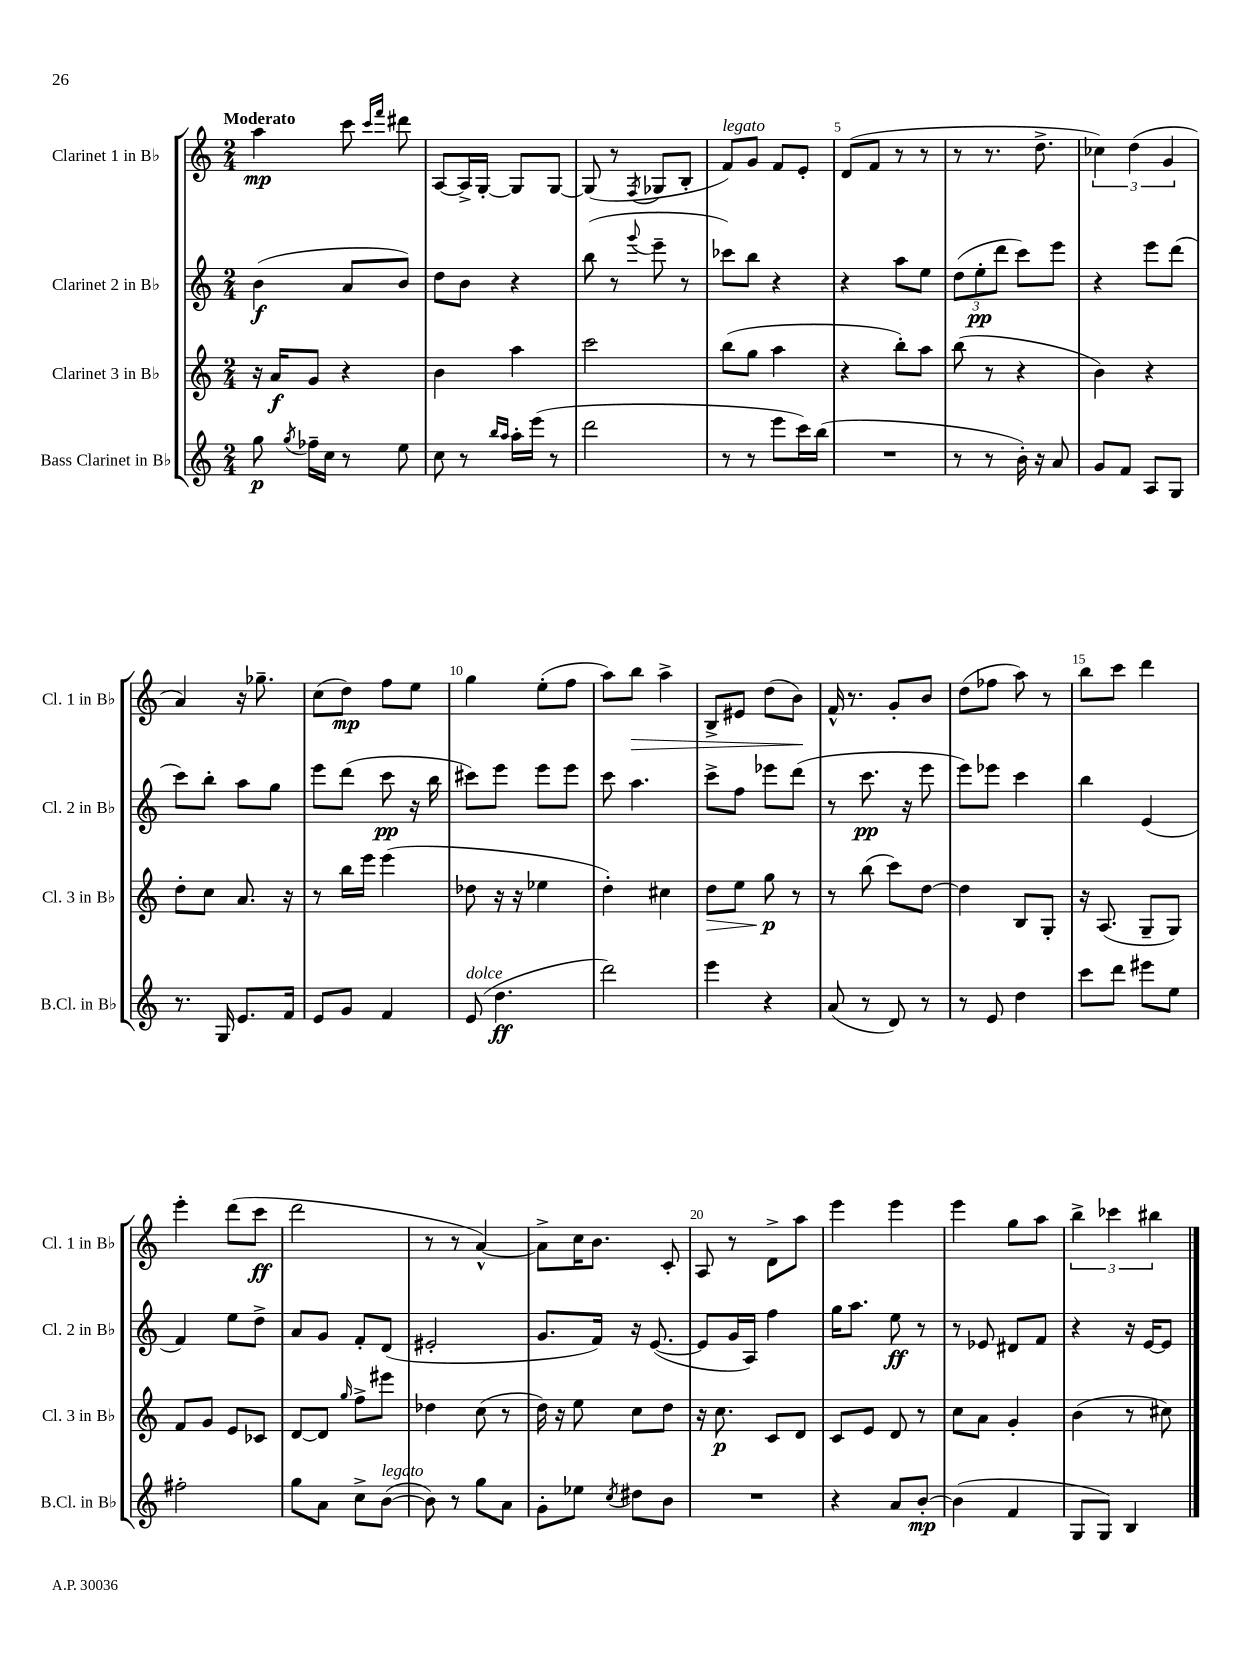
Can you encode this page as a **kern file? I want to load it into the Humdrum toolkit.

**kern	**dynam	**kern	**dynam	**kern	**dynam	**kern	**dynam
*part4	*part4	*part3	*part3	*part2	*part2	*part1	*part1
*staff4	*staff4	*staff3	*staff3	*staff2	*staff2	*staff1	*staff1
*I"Bass Clarinet in B♭	*	*I"Clarinet 3 in B♭	*	*I"Clarinet 2 in B♭	*	*I"Clarinet 1 in B♭	*
*I'B.Cl. in B♭	*	*I'Cl. 3 in B♭	*	*I'Cl. 2 in B♭	*	*I'Cl. 1 in B♭	*
*clefG2	*	*clefG2	*	*clefG2	*	*clefG2	*
*k[]	*	*k[]	*	*k[]	*	*k[]	*
*M2/4	*	*M2/4	*	*M2/4	*	*M2/4	*
=1	=1	=1	=1	=1	=1	=1	=1
!	!	!	!	!	!	!LO:TX:a:B:t=Moderato	!
8gg\	p	16r	.	(4b\	f	4aa\	mp
.	.	16a/KL	f	.	.	.	.
8qgg/	.	.	.	.	.	.	.
16ff-X~\LL	.	8g/J	.	.	.	.	.
16cc\JJ	.	.	.	.	.	.	.
8r	.	4r	.	8a/L	.	8ccc\	.
.	.	.	.	.	.	16qqccc/LL	.
.	.	.	.	.	.	16qqfff/JJ	.
8ee\	.	.	.	8b/J)	.	8ddd#X\	.
=2	=2	=2	=2	=2	=2	=2	=2
8cc\	.	4b\	.	8dd\L	.	[8A/L	.
8r	.	.	.	8b\J	.	16A^/L]	.
.	.	.	.	.	.	[16G'/JJ	.
16qqbb/LL	.	.	.	.	.	.	.
16qqaa/JJ	.	.	.	.	.	.	.
16aa'\LL	.	4aa\	.	4r	.	8G/L]	.
(16eee\JJ	.	.	.	.	.	.	.
8r	.	.	.	.	.	[8G/J	.
=3	=3	=3	=3	=3	=3	=3	=3
2ddd\	.	2ccc\	.	(8bb\	.	(8G/]	.
.	.	.	.	8r	.	8r	.
.	.	.	.	8qqggg/	.	8qF/	.
.	.	.	.	8eee~\	.	8G-X/L	.
.	.	.	.	8r	.	8B'/J	.
=4	=4	=4	=4	=4	=4	=4	=4
!	!	!	!	!	!	!LO:TX:a:i:t=legato	!
8r	.	(8bb\L	.	8ccc-X\L)	.	8f/L)	.
8r	.	8gg\J	.	8bb\J	.	8g/J	.
8eee\L	.	4aa\	.	4r	.	8f/L	.
16ccc\L)	.	.	.	.	.	8e'/J	.
(16bb\JJ	.	.	.	.	.	.	.
=5	=5	=5	=5	=5	=5	=5	=5
2r	.	4r	.	4r	.	(8d/L	.
.	.	.	.	.	.	8f/J	.
.	.	8bb'\L)	.	8aa\L	.	8r	.
.	.	8aa\J	.	8ee\J	.	8r	.
=6	=6	=6	=6	=6	=6	=6	=6
8r	.	(8bb\	.	(12dd\L	.	8r	.
.	.	.	.	12ee'\	pp	.	.
8r	.	8r	.	.	.	8.r	.
.	.	.	.	12ddd\J	.	.	.
16b'\)	.	4r	.	8ccc\L)	.	.	.
16r	.	.	.	.	.	8.dd^\	.
8a/	.	.	.	8eee\J	.	.	.
=7	=7	=7	=7	=7	=7	=7	=7
8g/L	.	4b\)	.	4r	.	6cc-X\)	.
8f/J	.	.	.	.	.	.	.
.	.	.	.	.	.	(6dd\	.
8A/L	.	4r	.	8eee\L	.	.	.
.	.	.	.	.	.	6g/	.
8G/J	.	.	.	(8ddd\J	.	.	.
!!LO:LB:g=z
=8	=8	=8	=8	=8	=8	=8	=8
8.r	.	8dd'\L	.	8ccc\L)	.	4a/)	.
.	.	8cc\J	.	8bb'\J	.	.	.
16G/	.	.	.	.	.	.	.
8.e/L	.	8.a/	.	8aa\L	.	16r	.
.	.	.	.	.	.	8.gg-X~\	.
.	.	.	.	8gg\J	.	.	.
16f/Jk	.	16r	.	.	.	.	.
=9	=9	=9	=9	=9	=9	=9	=9
8e/L	.	8r	.	8eee\L	.	(8cc\L	.
8g/J	.	16bb\LL	.	(8ddd\J	.	8dd\J)	mp
.	.	16eee\JJ	.	.	.	.	.
4f/	.	(4eee\	.	8ccc\	pp	8ff\L	.
.	.	.	.	16r	.	8ee\J	.
.	.	.	.	16bb\	.	.	.
=10	=10	=10	=10	=10	=10	=10	=10
!LO:TX:a:i:t=dolce	!	!	!	!	!	!	!
(8e/	.	8dd-X\	.	8ccc#X\L)	.	4gg\	.
4.dd\	ff	16r	.	8eee\J	.	.	.
.	.	16r	.	.	.	.	.
.	.	4ee-X\	.	8eee\L	.	(8ee'\L	.
.	.	.	.	8eee\J	.	8ff\J	.
=11	=11	=11	=11	=11	=11	=11	=11
2ddd\)	.	4dd'\)	.	8ccc\	.	8aa\L)	.
!	!	!	!	!	!	!	!LO:HP:b
.	.	.	.	4.aa\	.	8bb\J	>
.	.	4cc#X\	.	.	.	4aa^\	.
=12	=12	=12	=12	=12	=12	=12	=12
!	!	!	!LO:HP:b	!	!	!	!
4eee\	.	8dd\L	>	8ccc^\L	.	8B^/L	.
.	.	8ee\J	.	8ff\J	.	8e#X/J	.
4r	.	8gg\	p	8eee-X\L	.	(8dd\L	.
.	.	8r	]	(8ddd\J	.	8b\J)	.
.	.	.	.	.	.	.	]
=13	=13	=13	=13	=13	=13	=13	=13
(8a/	.	8r	.	8r	.	16f^^/	.
.	.	.	.	.	.	8.r	.
8r	.	(8bb\	.	8.ccc\	pp	.	.
8d/)	.	8ccc\L)	.	.	.	8g'/L	.
.	.	.	.	16r	.	.	.
8r	.	[8dd\J	.	8eee\	.	8b/J	.
=14	=14	=14	=14	=14	=14	=14	=14
8r	.	4dd\]	.	8eee\L)	.	(8dd\L	.
8e/	.	.	.	8eee-X\J	.	8ff-X\J	.
4dd\	.	8B/L	.	4ccc\	.	8aa\)	.
.	.	8G'/J	.	.	.	8r	.
=15	=15	=15	=15	=15	=15	=15	=15
8ccc\L	.	16r	.	4bb\	.	8bb\L	.
.	.	(8.A/	.	.	.	.	.
8ddd\J	.	.	.	.	.	8ccc\J	.
8eee#X\L	.	8G~/L	.	(4e/	.	4ddd\	.
8ee\J	.	8G/J)	.	.	.	.	.
!!LO:LB:g=z
=16	=16	=16	=16	=16	=16	=16	=16
2ff#X'\	.	8f/L	.	4f/)	.	4eee'\	.
.	.	8g/J	.	.	.	.	.
.	.	8e/L	.	8ee\L	.	(8ddd\L	.
.	.	8c-X/J	.	8dd^\J	.	8ccc\J	ff
=17	=17	=17	=17	=17	=17	=17	=17
8gg\L	.	[8d/L	.	8a/L	.	2ddd\	.
8a\J	.	8d/J]	.	8g/J	.	.	.
.	.	16qqgg/	.	.	.	.	.
8cc^\L	.	8ff^\L	.	8f'/L	.	.	.
!LO:TX:a:i:t=legato	!	!	!	!	!	!	!
([8b\J	.	8eee#X\J	.	(8d/J	.	.	.
=18	=18	=18	=18	=18	=18	=18	=18
8b\])	.	4dd-X\	.	2e#X'/	.	8r	.
8r	.	.	.	.	.	8r	.
8gg\L	.	(8cc\	.	.	.	[4a^^/)	.
8a\J	.	8r	.	.	.	.	.
=19	=19	=19	=19	=19	=19	=19	=19
8g'\L	.	16dd\)	.	8.g/L	.	8a^\L]	.
.	.	16r	.	.	.	.	.
8ee-X\J	.	8ee\	.	.	.	16cc\K	.
.	.	.	.	16f/Jk)	.	8.b\J	.
8qcc/	.	.	.	.	.	.	.
8dd#X\L	.	8cc\L	.	16r	.	.	.
.	.	.	.	([8.e/	.	.	.
8b\J	.	8dd\J	.	.	.	8c'/	.
=20	=20	=20	=20	=20	=20	=20	=20
2r	.	16r	.	8e/L]	.	8A/	.
.	.	8.cc\	p	.	.	.	.
.	.	.	.	16g/L	.	8r	.
.	.	.	.	16A/JJ)	.	.	.
.	.	8c/L	.	4ff\	.	8d^\L	.
.	.	8d/J	.	.	.	8aa\J	.
=21	=21	=21	=21	=21	=21	=21	=21
4r	.	8c/L	.	16gg\KL	.	4eee\	.
.	.	.	.	8.aa\J	.	.	.
.	.	8e/J	.	.	.	.	.
8a/L	.	8d/	.	8ee\	ff	4eee\	.
[8b'/J	mp	8r	.	8r	.	.	.
=22	=22	=22	=22	=22	=22	=22	=22
(4b\]	.	8cc\L	.	8r	.	4eee\	.
.	.	8a\J	.	8e-X/	.	.	.
4f/	.	4g'/	.	8d#X/L	.	8gg\L	.
.	.	.	.	8f/J	.	8aa\J	.
=23	=23	=23	=23	=23	=23	=23	=23
8G/L	.	(4b\	.	4r	.	6bb^\	.
8G/J)	.	.	.	.	.	.	.
.	.	.	.	.	.	6ccc-X\	.
4B/	.	8r	.	16r	.	.	.
.	.	.	.	[16e/KL	.	.	.
.	.	.	.	.	.	6bb#X\	.
.	.	8cc#X\)	.	8e/J]	.	.	.
==	==	==	==	==	==	==	==
*-	*-	*-	*-	*-	*-	*-	*-
